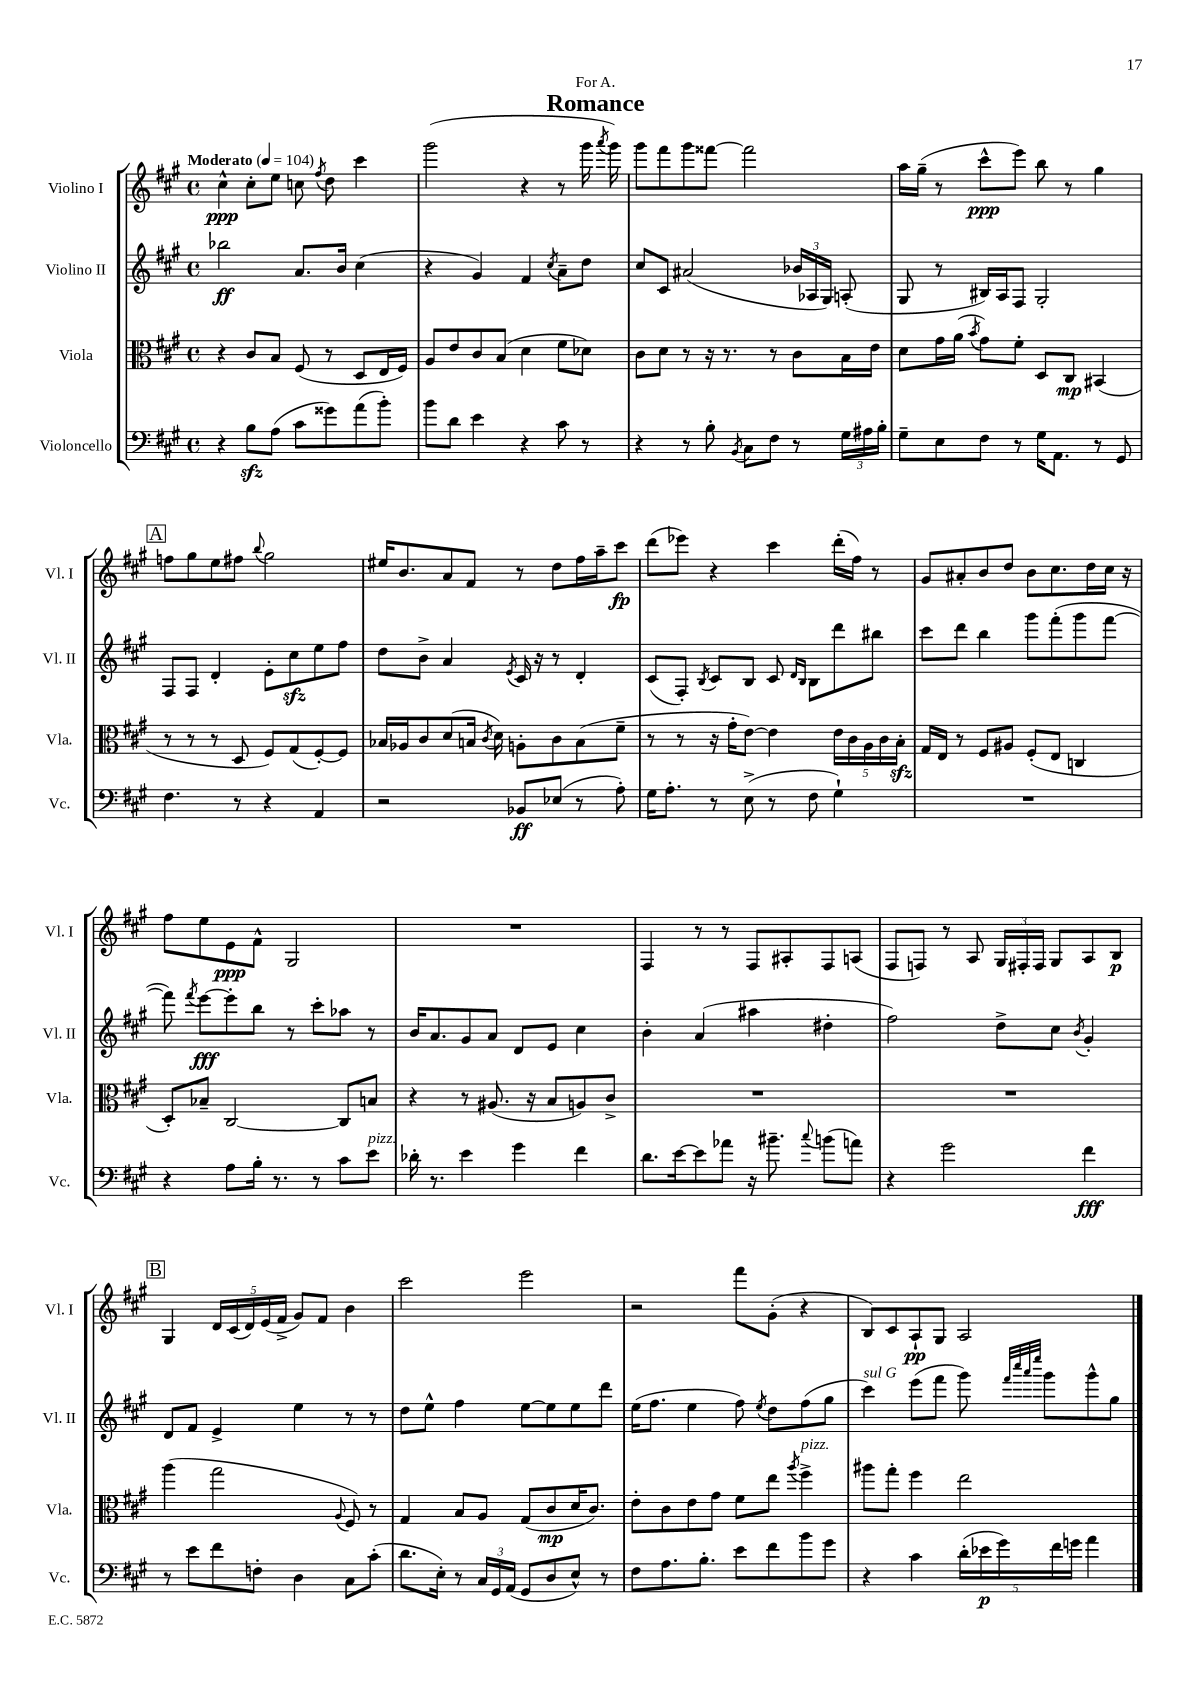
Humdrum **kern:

**kern	**kern	**kern	**kern
*staff4	*staff3	*staff2	*staff1
*clefF4	*clefC3	*clefG2	*clefG2
*k[f#c#g#]	*k[f#c#g#]	*k[f#c#g#]	*k[f#c#g#]
*M4/4	*M4/4	*M4/4	*M4/4
*met(c)	*met(c)	*met(c)	*met(c)
*MM104	*MM104	*MM104	*MM104
4r	4r	2bb-\	4cc#^^\
8B\L	8c#/L	.	8cc#'\L
(8A\J	8B/J	.	8ee\J
8c#\L	(8F#/	8.a/L	8cc\
.	.	.	8qff#/
8g##\)	8r	.	8dd\
.	.	16b/Jk	.
(8a\	8D/L	(4cc#\	4ccc#\
8b'\J)	16E/L	.	.
.	16F#/JJ)	.	.
=	=	=	=
8b\L	8A/L	4r	(2ggg#\
8d\J	8e/	.	.
4e\	8c#/	4g#/)	.
.	(8B/J	.	.
4r	4d\	4f#/	4r
.	.	8qcc#/	.
8c#\	8f#\L	8a~\L	8r
8r	8d-\J)	8dd\J	16ggg#\
.	.	.	8qaaa/
.	.	.	16ggg#\)
=	=	=	=
4r	8c#\L	8cc#/L	8ggg#\L
.	8d\J	8c#/J	8fff#\
8r	8r	(2a#/	8ggg#\
8B'\	16r	.	[8fff##\J
.	8.r	.	.
8qBB/	.	.	.
8C#\L	.	.	2fff##\]
8F#\J	8r	.	.
8r	8c#\L	24b-/LL	.
.	.	24A-/	.
.	.	24G#/JJ)	.
24G#\LL	16B\L	(8A'/	.
24A#\	.	.	.
.	16e\JJ	.	.
24B'\JJ	.	.	.
=	=	=	=
8G#~\L	8d\L	8G#/	16aa\LL
.	.	.	(16gg#~\JJ
8E\	16g#\L	8r	8r
.	(16a\JJ	.	.
.	8qb/	.	.
8F#\J	8g#\L)	16B#/LL)	8ccc#^^\L
.	.	16A/J	.
8r	8f#'\J	8F#/J	8eee\J)
16G#\LK	8D/L	2G#'/	8bb\
8.AA\J	.	.	.
.	8C#/J	.	8r
8r	(4BB#/	.	4gg#\
8GG#/	.	.	.
=	=	=	=
4.F#\	8r	8F#/L	8ff\L
.	8r	8F#/J	8gg#\
.	8r	4d'/	8ee\
8r	8D/	.	8ff#\J
.	.	.	8qqbb/
4r	8F#/L)	8e'\L	2gg#\
.	(8G#/	8cc#\	.
4AA/	[8F#'/)	8ee\	.
.	8F#/]J	8ff#\J	.
=	=	=	=
2r	16B-/LL	8dd\L	16ee#/LK
.	16A-/J	.	8.b/
.	8c#/	8b^\J	.
.	(8d/	4a/	8a/
.	16B/Jk	.	8f#/J
.	8qc#/	.	.
.	16d\)	.	.
.	.	8qe/	.
8BB-/L	8A'\L	16c#/	8r
.	.	16r	.
(8E-/J	8c#\	8r	8dd\L
8r	(8B\	4d'/	16ff#\L
.	.	.	16aa~\J
8A'\)	8f#~\J	.	8ccc#\J
=	=	=	=
16G#\LK	8r	(8c#/L	(8ddd\L
8.A'\J	.	.	.
.	8r	8F#'/J)	8eee-\J)
.	.	8qB/	.
8r	16r	8c#/L	4r
.	16g#'\LK	.	.
(8E^\	[8e\J)	8B/J	.
8r	4e\]	8c#/	4ccc#\
.	.	16qqd/LL	.
.	.	16qqB/JJ	.
8F#\	.	8B\L	.
4G#`\)	20e\LL	8ddd\	(16ddd'\LL
.	20c#\	.	.
.	.	.	16ff#\JJ)
.	20A\	.	.
.	.	8bb#\J	8r
.	20c#\	.	.
.	20B'\JJ	.	.
=	=	=	=
1r	16G#/LL	8ccc#\L	8g#/L
.	16E/JJ	.	.
.	8r	8ddd\J	8a#'/
.	8F#/L	4bb\	8b/
.	8A#/J	.	8dd/J
.	(8F#'/L	8ggg#\L	8b\L
.	8E/J	(8fff#'\	8.cc#\
.	4C/	8ggg#\	.
.	.	.	16dd\L
.	.	[8fff#\J	16cc#\JJ
.	.	.	16r
=	=	=	=
4r	8D'/L)	8fff#\])	8ff#\L
.	.	8qfff#/	.
.	8B-~/J	[8eee\L	8ee\
8A\L	[2C#/	8eee'\]	8e\
16B'\Jk	.	8bb\J	8f#^^\J
8.r	.	.	.
.	.	8r	2G#/
8r	.	8ccc#'\L	.
8c#\L	8C#/]L	8aa-\J	.
8e\J	8B/J	8r	.
=	=	=	=
16d-'\	4r	16b/LK	1r
8.r	.	8.a/	.
4e\	8r	8g#/	.
.	(8.A#/	8a/J	.
4g#\	.	8d/L	.
.	16r	.	.
.	8B/L	8e/J	.
4f#\	8A/)	4cc#\	.
.	8c#^/J	.	.
=	=	=	=
8.d\L	1r	4b'\	4F#/
[16e\k	.	.	.
8e\]	.	(4a/	8r
8a-\J	.	.	8r
16r	.	4aa#\	8F#/L
8.b#~\	.	.	.
.	.	.	8A#'/
8qqcc#/	.	.	.
(8b\L	.	4dd#'\	8F#/
8a\J)	.	.	(8A/J
=	=	=	=
4r	1r	2ff#\)	8F#/L
.	.	.	8F/J)
2g#\	.	.	8r
.	.	.	8A/
.	.	8dd^\L	24G#/LL
.	.	.	24F#'/
.	.	.	24F#/JJ
.	.	8cc#\J	8G#/L
.	.	8qb/	.
4f#\	.	4g#'/	8A/
.	.	.	8B/J
=	=	=	=
8r	(4aa\	8d/L	4G#/
8e\L	.	8f#/J	.
8f#\	2gg#\	4e^/	20d/LL
.	.	.	(20c#/
.	.	.	20d/)
8F'\J	.	.	.
.	.	.	(20e/
.	.	.	20f#^/JJ
4D\	.	4ee\	8g#/L)
.	.	.	8f#/J
.	8qqA/	.	.
8C#\L	8F#/)	8r	4b\
(8c#'\J	8r	8r	.
=	=	=	=
8.d\L	4G#/	8dd\L	2ccc#\
.	.	8ee^^\J	.
16E'\Jk)	.	.	.
8r	8B/L	4ff#\	.
24C#/LL	8A/J	.	.
24GG#/	.	.	.
(24AA/JJ	.	.	.
8GG#/L	(8G#/L	[8ee\L	2eee\
8D/	8c#/	8ee\]	.
8E^^/J)	16d/K	8ee\	.
.	8.c#/J)	.	.
8r	.	8ddd\J	.
=	=	=	=
8F#\L	8e'\L	(16ee\LK	2r
.	.	8.ff#\J	.
8.A\	8c#\	.	.
.	8e\	4ee\	.
8.B'\J	.	.	.
.	8g#\J	.	.
8e\L	8f#\L	8ff#\)	8fff#\L
.	.	8qee/	.
8f#\	8ee\J	8dd\L	(8g#'\J
.	8qaa/	.	.
8b\	4ff#^\	(8ff#\	4r
8g#\J	.	8gg#\J	.
=	=	=	=
4r	8aa#\L	4ccc#\)	8B/L)
.	8gg#'\J	.	8c#/
4c#\	4ff#\	(8eee\L	8A`/
.	.	8fff#\J	8G#/J
(20d'\LL	2ee\	8ggg#\)	2A/
20e-\	.	.	.
20g#\)	.	.	.
.	.	32qqfff#/LLL	.
.	.	32qqcccc#/	.
.	.	32qqaaa/	.
.	.	32qqeeee/JJJ	.
.	.	8ggg#\L	.
20f#\	.	.	.
20g\JJ	.	.	.
4a\	.	8ggg#^^\	.
.	.	8gg#\J	.
==	==	==	==
*-	*-	*-	*-
